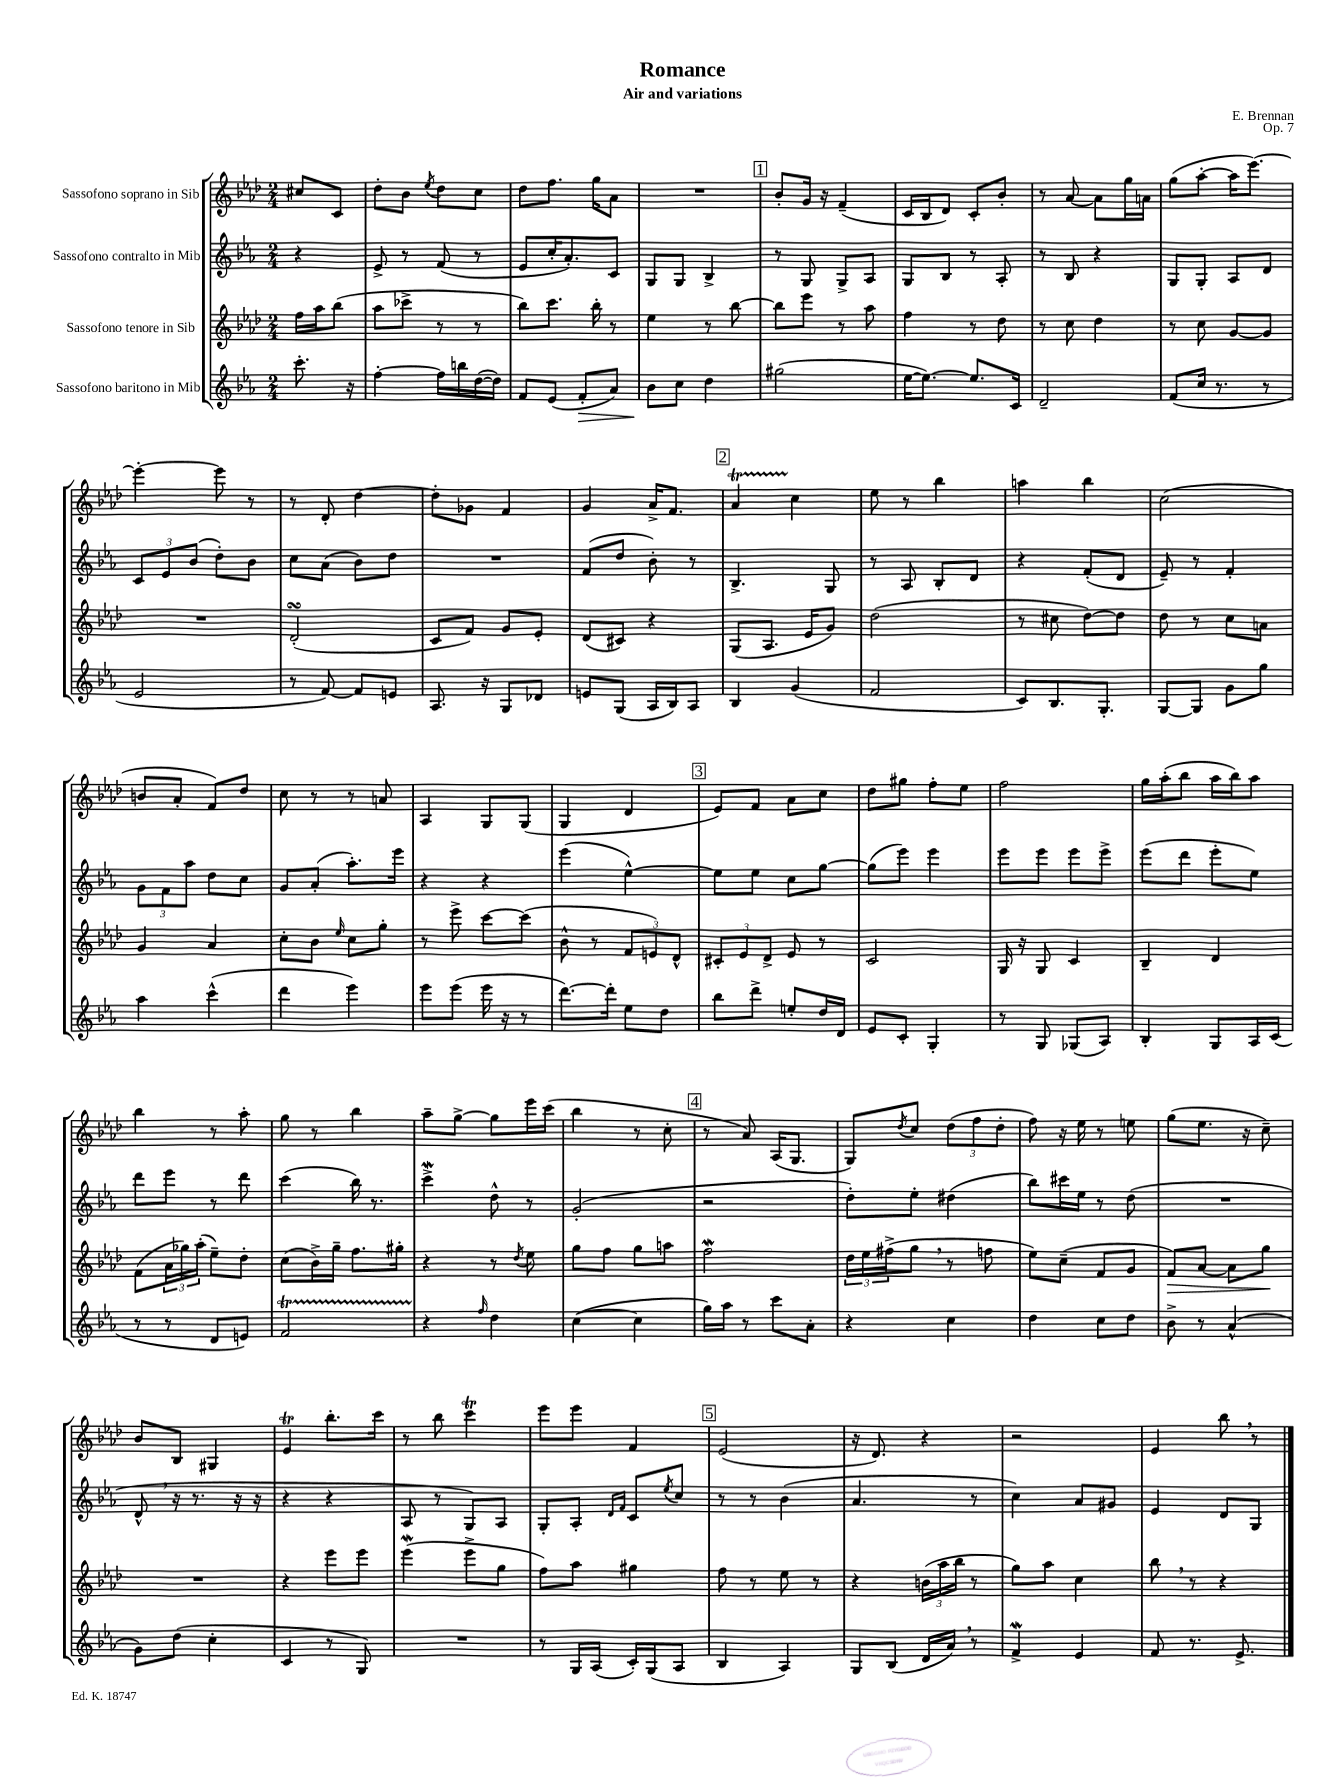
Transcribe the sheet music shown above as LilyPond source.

\header { title = "Romance" composer = "E. Brennan" subtitle = "Air and variations" opus = "Op. 7" }
<<
\new StaffGroup <<
\new Staff = "s0" \with { instrumentName = "Sassofono soprano in Sib" } {
    \clef treble \key aes \major \numericTimeSignature \time 2/4 \partial 4
    cis''8 c'8 |
    des''8-. bes'8 \acciaccatura { ees''8 } des''8 c''8 |
    des''8 f''8. g''16 aes'8 |
    R2 |
    \mark \markup { \box "1" } bes'8-. g'16 r16 f'4--( |
    c'16 bes16 des'8) c'8-. bes'8-. |
    r8 aes'8~ aes'8 g''16 a'16 |
    g''8( aes''8~-. aes''16 ees'''8.~) |
    ees'''4~-. ees'''8 r8 |
    r8 des'8-. des''4~ |
    des''8-. ges'8 f'4 |
    g'4 aes'16-> f'8. |
    \mark \markup { \box "2" } aes'4\startTrillSpan c''4\stopTrillSpan |
    ees''8 r8 bes''4 |
    a''4 bes''4 |
    c''2( |
    b'8 aes'8-. f'8) des''8 |
    c''8 r8 r8 a'8 |
    aes4 g8 g8( |
    g4 des'4 |
    \mark \markup { \box "3" } ees'8) f'8 aes'8 c''8 |
    des''8 gis''8 f''8-. ees''8 |
    f''2 |
    g''16 aes''16-.( bes''8 aes''16 bes''16) aes''8 |
    bes''4 r8 aes''8-. |
    g''8 r8 bes''4 |
    aes''8-- g''8~-> g''8 ees'''16 c'''16( |
    bes''4 r8 c''8-. |
    \mark \markup { \box "4" } r8 aes'8) aes16( g8. |
    g8) \acciaccatura { des''8 } c''8 \tuplet 3/2 { des''8( f''8 des''8-. } |
    f''8) r16 ees''16 r8 e''8 |
    g''8( ees''8. r16 c''8--) |
    bes'8 bes8 gis4 |
    ees'4\trill bes''8.-. c'''16 |
    r8 bes''8 c'''4\trill |
    ees'''8 ees'''8 f'4 |
    \mark \markup { \box "5" } ees'2( |
    r16 des'8.) r4 |
    r2 |
    ees'4 bes''8 \breathe r8 \bar "|." |
}
\new Staff = "s1" \with { instrumentName = "Sassofono contralto in Mib" } {
    \clef treble \key ees \major \numericTimeSignature \time 2/4 \partial 4
    r4 |
    ees'8-> r8 f'8( r8 |
    ees'8 c''16-. aes'8.-.) c'8 |
    g8 g8 bes4-> |
    \mark \markup { \box "1" } r8 g8 g8-> aes8 |
    g8 bes8 r8 aes8-. |
    r8 bes8 r4 |
    g8 g8-. aes8 d'8 |
    \tuplet 3/2 { c'8 ees'8 bes'8( } d''8-.) bes'8 |
    c''8 aes'8( bes'8) d''8 |
    R2 |
    f'8( d''8 bes'8-.) r8 |
    \mark \markup { \box "2" } bes4.-> g8 |
    r8 aes8 bes8-. d'8 |
    r4 f'8-.( d'8 |
    ees'8--) r8 f'4-. |
    \tuplet 3/2 { g'8 f'8 aes''8 } d''8 c''8 |
    g'8 aes'8-.( aes''8.-.) ees'''16 |
    r4 r4 |
    ees'''4( ees''4~-^) |
    \mark \markup { \box "3" } ees''8 ees''8 c''8 g''8~ |
    g''8( ees'''8) ees'''4 |
    ees'''8 ees'''8 ees'''8 ees'''8-> |
    ees'''8( d'''8 ees'''8-. ees''8) |
    d'''8 ees'''8 r8 d'''8 |
    c'''4( bes''16) r8. |
    c'''4->\mordent d''8-^ r8 |
    g'2-.( |
    \mark \markup { \box "4" } r2 |
    d''8-.) ees''8-. dis''4( |
    bes''8) cis'''16 ees''16 r8 d''8( |
    R2 |
    d'8-^ \breathe r16 r8. r16 r16 |
    r4 r4 |
    aes8 r8 g8) aes8 |
    g8-. aes8-. \grace { d'16 f'16 } c'8 \acciaccatura { ees''8 } c''8 |
    \mark \markup { \box "5" } r8 r8 bes'4( |
    aes'4. r8 |
    c''4) aes'8 gis'8 |
    ees'4 d'8 g8 \bar "|." |
}
\new Staff = "s2" \with { instrumentName = "Sassofono tenore in Sib" } {
    \clef treble \key aes \major \numericTimeSignature \time 2/4 \partial 4
    f''16 aes''16 bes''8( |
    aes''8 ces'''8-> r8 r8 |
    bes''8) c'''8. bes''16-. r8 |
    ees''4 r8 bes''8~ |
    \mark \markup { \box "1" } bes''8 ees'''8 r8 aes''8 |
    f''4 r8 des''8 |
    r8 c''8 des''4 |
    r8 c''8 g'8~ g'8 |
    R2 |
    des'2-.\turn( |
    c'8 f'8) g'8 ees'8-. |
    des'8( cis'8) r4 |
    \mark \markup { \box "2" } g8( aes8. ees'16 g'8) |
    des''2( |
    r8 cis''8 des''8~) des''8 |
    des''8 r8 c''8 a'8 |
    g'4 aes'4 |
    c''8-. bes'8 \grace { ees''16 } c''8 g''8-. |
    r8 ees'''8-> c'''8~ c'''8( |
    bes'8-^ r8 \tuplet 3/2 { f'8 e'8) des'8-^ } |
    \mark \markup { \box "3" } \tuplet 3/2 { cis'8-. ees'8 des'8-> } ees'8 r8 |
    c'2 |
    g16 r16 g8 c'4 |
    bes4-- des'4 |
    f'8( \tuplet 3/2 { aes'16 ges''16) aes''16-.( } ees''8--) des''8-. |
    c''8( bes'16->) g''16-- f''8. gis''16-. |
    r4 r8 \acciaccatura { des''8 } ees''8 |
    g''8 f''8 g''8 a''8 |
    \mark \markup { \box "4" } f''2\mordent |
    \tuplet 3/2 { des''16 ees''16 fis''16->( } g''8 \breathe r8 f''8 |
    ees''8) c''8--( f'8 g'8 |
    f'8\>) aes'8~ aes'8 g''8\! |
    R2 |
    r4 ees'''8 ees'''8 |
    ees'''4\mordent( ees'''8-> g''8 |
    f''8) aes''8 gis''4 |
    \mark \markup { \box "5" } f''8 r8 ees''8 r8 |
    r4 \tuplet 3/2 { b'16( aes''16 bes''16 } r8 |
    g''8) aes''8 c''4 |
    bes''8 \breathe r8 r4 \bar "|." |
}
\new Staff = "s3" \with { instrumentName = "Sassofono baritono in Mib" } {
    \clef treble \key ees \major \numericTimeSignature \time 2/4 \partial 4
    c'''8.-. r16 |
    f''4~-. f''16 b''16 d''16~( d''16) |
    f'8 ees'8( f'8-.\> aes'8) |
    bes'8\! c''8 d''4 |
    \mark \markup { \box "1" } gis''2( |
    ees''16~ ees''8.~) ees''8. c'16 |
    d'2-- |
    f'8( c''16 r8. r8 |
    ees'2 |
    r8 f'8~) f'8 e'8 |
    aes8. r16 g8 des'8 |
    e'8 g8( aes16 bes16) aes8 |
    \mark \markup { \box "2" } bes4 g'4( |
    f'2 |
    c'8) bes8. g8.-. |
    g8~ g8 g'8 g''8 |
    aes''4 c'''4-^( |
    d'''4 ees'''4) |
    ees'''8 ees'''8( ees'''16 r16 r8 |
    d'''8.~) d'''16-. ees''8 d''8 |
    \mark \markup { \box "3" } bes''8 d'''8-> e''8-. d''16 d'16 |
    ees'8 c'8-. g4-. |
    r8 g8 ges8( aes8) |
    bes4-. g8 aes16 c'16( |
    r8 r8 d'8 e'8) |
    f'2\startTrillSpan |
    r4\stopTrillSpan \grace { f''16 } d''4 |
    c''4~( c''4 |
    \mark \markup { \box "4" } g''16) aes''16 r8 c'''8 aes'8-. |
    r4 c''4 |
    d''4 c''8 d''8 |
    bes'8-> r8 aes'4-^( |
    g'8) d''8( c''4-. |
    c'4 r8 g8) |
    R2 |
    r8 g16 aes16( c'16-.) g16( aes8 |
    \mark \markup { \box "5" } bes4 aes4) |
    g8 bes8( d'16 aes'16) \breathe r8 |
    f'4->\mordent ees'4 |
    f'8 r8. ees'8.-> \bar "|." |
}
>>
>>
\layout { \context { \Score \remove "Bar_number_engraver" } }
